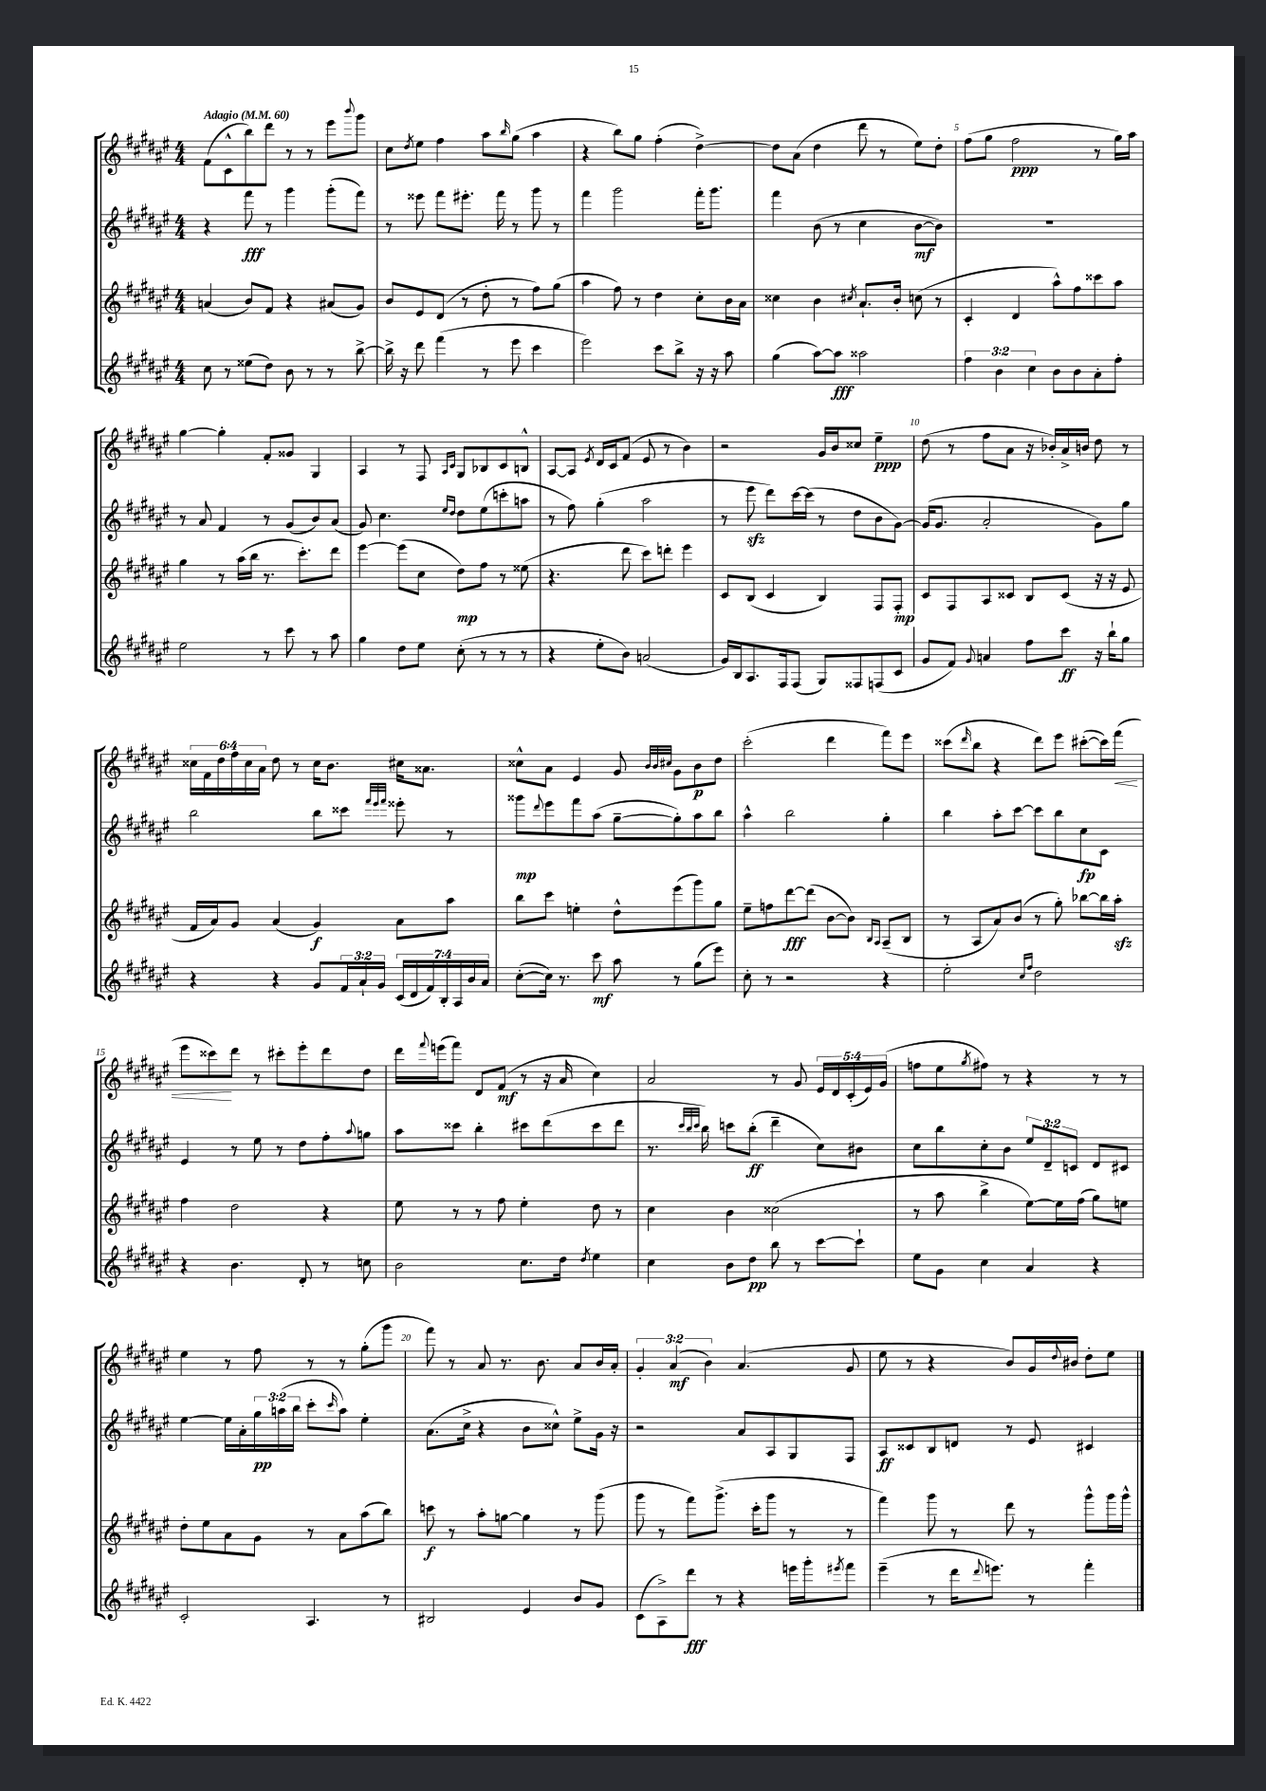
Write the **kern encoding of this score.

**kern	**dynam	**kern	**dynam	**kern	**dynam	**kern	**dynam
*part4	*part4	*part3	*part3	*part2	*part2	*part1	*part1
*staff4	*staff4	*staff3	*staff3	*staff2	*staff2	*staff1	*staff1
*clefG2	*	*clefG2	*	*clefG2	*	*clefG2	*
*k[f#c#g#d#a#e#]	*	*k[f#c#g#d#a#e#]	*	*k[f#c#g#d#a#e#]	*	*k[f#c#g#d#a#e#]	*
*M4/4	*	*M4/4	*	*M4/4	*	*M4/4	*
*MM60	*	*MM60	*	*MM60	*	*MM60	*
=1	=1	=1	=1	=1	=1	=1	=1
!	!	!	!	!	!	!LO:TX:a:B:t=Adagio	!
8cc#\	.	(4an/	.	4r	.	(8f#\L	.
8r	.	.	.	.	.	8c#^^\	.
(8ee##X\L	.	8b/L)	.	8fff#\	fff	8bb\)	.
8dd#\J)	.	8f#/J	.	8r	.	8ddd#\J	.
8b\	.	4r	.	4ggg#\	.	8r	.
8r	.	.	.	.	.	8r	.
8r	.	(8a#X/L	.	(8ggg#'\L	.	8eee#\L	.
.	.	.	.	.	.	8qqbbb/	.
[8bb^\	.	8g#/J)	.	8fff#\J)	.	8ggg#\J	.
=2	=2	=2	=2	=2	=2	=2	=2
16bb^\]	.	8b/L	.	8r	.	8cc#\L	.
16r	.	.	.	.	.	.	.
.	.	.	.	.	.	8qdd#/	.
8ddd#\	.	8e#/	.	8eee##X\	.	8ee#\J	.
(4fff#\	.	(8d#/J	.	8fff#\L	.	4ff#\	.
.	.	8r	.	8.eee#X'\J	.	.	.
8r	.	8dd#'\	.	.	.	8aa#\L	.
.	.	.	.	16fff#\	.	.	.
.	.	.	.	.	.	16qqbb/	.
8eee#\	.	8r	.	8r	.	(8gg#\J	.
4ccc#\	.	8ff#\L)	.	8ggg#\	.	4aa#\	.
.	.	(8gg#\J	.	8r	.	.	.
=3	=3	=3	=3	=3	=3	=3	=3
2eee#\)	.	4aa#\	.	4fff#\	.	4r	.
.	.	8ff#\)	.	2ggg#\	.	8bb\L)	.
.	.	8r	.	.	.	8gg#\J	.
8ccc#\L	.	4dd#\	.	.	.	(4ff#'\	.
8bb^\J	.	.	.	.	.	.	.
16r	.	8cc#'\L	.	16fff#'\KL	.	[4dd#^\)	.
16r	.	.	.	8.ggg#\J	.	.	.
8aa#\	.	16b\L	.	.	.	.	.
.	.	16a#\JJ	.	.	.	.	.
=4	=4	=4	=4	=4	=4	=4	=4
(4gg#\	.	4cc##X\	.	4fff#\	.	8dd#\L]	.
.	.	.	.	.	.	(8a#\J	.
[8aa#\L)	.	4b\	.	(8b\	.	4dd#\	.
8aa#\J]	fff	.	.	8r	.	.	.
.	.	8qcc#X/	.	.	.	.	.
2aa##X\	.	8.a#`/L	.	4cc#\	.	8ddd#\	.
.	.	.	.	.	.	8r	.
.	.	16b'/Jk	.	.	.	.	.
.	.	(8ccn\	.	[8b\L	mf	8ee#\L)	.
.	.	8r	.	8b\J])	.	8dd#'\J	.
=5	=5	=5	=5	=5	=5	=5	=5
6ff#\	.	4c#'/	.	1r	.	(8ff#\L	.
.	.	.	.	.	.	8gg#\J	.
6b\	.	.	.	.	.	.	.
.	.	4d#/	.	.	.	2ff#\	ppp
6cc#\	.	.	.	.	.	.	.
8b\L	.	8aa#^^\L)	.	.	.	.	.
8b\	.	8ff#\	.	.	.	.	.
8a#'\	.	8ccc##X\	.	.	.	8r	.
8ff#'\J	.	8aa#\J	.	.	.	16gg#\LL)	.
.	.	.	.	.	.	16aa#\JJ	.
!!LO:LB:g=z
=6	=6	=6	=6	=6	=6	=6	=6
2ee#\	.	4gg#\	.	8r	.	[4gg#\	.
.	.	.	.	8a#/	.	.	.
.	.	8r	.	4f#/	.	4gg#'\]	.
.	.	(16aa#\LL	.	.	.	.	.
.	.	16bb\JJ	.	.	.	.	.
8r	.	8.r	.	8r	.	8f#'/L	.
8ccc#\	.	.	.	(8g#/L	.	8g##X/J	.
.	.	8.ccc#'\L)	.	.	.	.	.
8r	.	.	.	8b/)	.	4G#/	.
8aa#\	.	8ddd#\J	.	(8a#/J	.	.	.
=7	=7	=7	=7	=7	=7	=7	=7
4gg#\	.	[4eee#\	.	8g#/)	.	4A#/	.
.	.	.	.	4.cc#\	.	.	.
8dd#\L	.	(8eee#\L]	.	.	.	8r	.
8ee#\J	.	8cc#\J	.	.	.	8F#/	.
.	.	.	.	16qqee#/LL	.	16qqA#/LL	.
.	.	.	.	16qqdd#/JJ	.	16qqc#/JJ	.
(8cc#'\	.	8dd#\L)	mp	8dd#\L	.	8G#/L	.
8r	.	8ff#\J	.	(8ee#\	.	8B-X/	.
8r	.	8r	.	8cccn'\	.	8c#/	.
8r	.	(8ee##X\	.	8aan\J	.	8Bn^^/J	.
=8	=8	=8	=8	=8	=8	=8	=8
4r	.	4.r	.	8r	.	[8A#/L	.
.	.	.	.	8ff#\)	.	8A#/J]	.
.	.	.	.	.	.	8qe#/	.
8ee#'\L	.	.	.	(4gg#'\	.	16d#/LL	.
.	.	.	.	.	.	16c#/J	.
8b\J)	.	8ddd#\	.	.	.	(8f#/J	.
(2an/	.	8ccc#\L)	.	2aa#\	.	8e#/	.
.	.	8dddn'\J	.	.	.	8r	.
.	.	4eee#\	.	.	.	4b\)	.
=9	=9	=9	=9	=9	=9	=9	=9
16g#/LL)	.	8c#/L	.	8r	.	2r	.
16B/J	.	.	.	.	.	.	.
8.A#/	.	(8B/J	.	8eee#zz\	.	.	.
.	.	4c#/	.	8ddd#\L)	.	.	.
16F#/k	.	.	.	.	.	.	.
(8F#/J	.	.	.	[16ccc#\L	.	.	.
.	.	.	.	(16ccc#\JJ]	.	.	.
8G#/L)	.	4B/)	.	8r	.	16g#/LL	.
.	.	.	.	.	.	16b/J	.
8F##X/	.	.	.	8dd#\L	.	8cc##X/J	.
(8Fn/	.	8F#/L	.	8b\	.	4ee#~\	ppp
8c#/J	.	8F#'/J	mp	[8g#\J)	.	.	.
=10	=10	=10	=10	=10	=10	=10	=10
8g#/L	.	8c#/L	.	(16g#/KL]	.	(8dd#\	.
.	.	.	.	8.g#/J	.	.	.
8f#/J)	.	8F#/	.	.	.	8r	.
8qqg#/	.	.	.	.	.	.	.
4an/	.	8A#/	.	2a#'/	.	8ff#\L	.
.	.	8c##X/J	.	.	.	8a#\J	.
8ff#\L	.	8B/L	.	.	.	16r	.
.	.	.	.	.	.	16b-X'/LL)	.
8ccc#\J	ff	(8c##/J	.	.	.	16a#^/	.
.	.	.	.	.	.	16bn/JJ	.
16r	.	16r	.	8g#\L)	.	8dd#\	.
16bb`\KL	.	16r	.	.	.	.	.
8gg#\J	.	8e#/	.	8gg#\J	.	8r	.
!!LO:LB:g=z
=11	=11	=11	=11	=11	=11	=11	=11
4r	.	16f#/LL	.	2bb\	.	24cc##X\LL	.
.	.	.	.	.	.	24f#\	.
.	.	16a#/J)	.	.	.	.	.
.	.	.	.	.	.	24dd#\	.
.	.	8g#/J	.	.	.	24ff#\	.
.	.	.	.	.	.	24cc##\	.
.	.	.	.	.	.	24a#\JJ	.
4r	.	(4a#/	.	.	.	8dd#\	.
.	.	.	.	.	.	8r	.
8g#/L	.	4g#/)	f	8bb\L	.	16cc##\KL	.
.	.	.	.	.	.	8.b\J	.
24f#/L	.	.	.	8ccc##X\J	.	.	.
24a#`/	.	.	.	.	.	.	.
24g#/JJ	.	.	.	.	.	.	.
.	.	.	.	32qqfff#/LLL	.	.	.
.	.	.	.	32qqeee#/	.	.	.
.	.	.	.	32qqfff#/JJJ	.	.	.
(28c#/LL	.	8a#\L	.	8eee##X'\	.	16cc#X\KL	.
28d#/	.	.	.	.	.	.	.
.	.	.	.	.	.	8.a##X\J	.
28f#/)	.	.	.	.	.	.	.
28B'/	.	.	.	.	.	.	.
.	.	8aa#\J	.	8r	.	.	.
28A#/	.	.	.	.	.	.	.
28b/	.	.	.	.	.	.	.
28a#/JJ	.	.	.	.	.	.	.
=12	=12	=12	=12	=12	=12	=12	=12
([8cc#'\L	.	8bb\L	.	8ggg##X\L	mp	8cc##X^^\L	.
.	.	.	.	8qqddd#/	.	.	.
16cc#\Jk])	.	8ccc#\J	.	8eee#\	.	8a#\J	.
8.r	.	.	.	.	.	.	.
.	.	4een'\	.	8fff#\	.	4e#/	.
8ccc#\	mf	.	.	(8aa#\J	.	.	.
8aa#\	.	8dd#^^\L	.	[8gg#~\L	.	8g#/	.
.	.	.	.	.	.	32qqb/LLL	.
.	.	.	.	.	.	32qqb/	.
.	.	.	.	.	.	32qqcc#X/JJJ	.
8r	.	(8eee#\	.	8gg#'\])	.	8g#\L	.
(8gg#\L	.	8ggg#\)	.	8aa#\	.	8b\	p
8eee#\J)	.	8gg#\J	.	8bb\J	.	8dd#\J	.
=13	=13	=13	=13	=13	=13	=13	=13
8cc#'\	.	8ee#~\L	.	4aa#^^\	.	(2ccc#'\	.
8r	.	8ffn\	.	.	.	.	.
2r	.	[8ddd#\	fff	2bb\	.	.	.
.	.	(8ddd#\J]	.	.	.	.	.
.	.	[8b\L	.	.	.	4ddd#\	.
.	.	8b\J])	.	.	.	.	.
.	.	16qqB/LL	.	.	.	.	.
.	.	16qqA#/JJ	.	.	.	.	.
4r	.	(8A#~/L	.	4gg#'\	.	8fff#\L)	.
.	.	8B/J	.	.	.	8eee#\J	.
=14	=14	=14	=14	=14	=14	=14	=14
2ee#'\	.	8r	.	4bb\	.	(8ccc##X\L	.
.	.	.	.	.	.	16qqddd#/	.
.	.	8A#/L	.	.	.	8bb\J	.
.	.	8a#/)	.	8aa#'\L	.	4r	.
.	.	(8b/J	.	[8ccc#\J	.	.	.
16qqcc#/LL	.	.	.	.	.	.	.
16qqff#/JJ	.	.	.	.	.	.	.
2dd#\	.	8r	.	8ccc#\L]	.	8ddd#\L)	.
.	.	8gg#'\)	.	8bb\	.	8eee#\J	.
.	.	[8bb-X\L	.	8cc#\	fp	([8ccc#X'\L	.
.	.	16bb-\L]	.	8c#\J	.	16ccc#\L])	.
!	!	!	!	!	!	!	!LO:HP:b
.	.	16aa#zz'\JJ	.	.	.	(16fff#\JJ	<
!!LO:LB:g=z
=15	=15	=15	=15	=15	=15	=15	=15
4r	.	4ff#\	.	4e#/	.	8eee#\L	.
.	.	.	.	.	.	8ccc##X\)	.
4.b\	.	2dd#\	.	8r	.	8ddd#\J	[
.	.	.	.	8ee#\	.	8r	.
.	.	.	.	8r	.	8ccc#X'\L	.
8d#'/	.	.	.	8dd#\L	.	8eee#'\	.
8r	.	4r	.	8ff#'\	.	8ddd#\	.
.	.	.	.	8qqaa#/	.	.	.
8ccn\	.	.	.	8ggn\J	.	8dd#\J	.
=16	=16	=16	=16	=16	=16	=16	=16
2b\	.	8ee#\	.	8aa#\L	.	16ddd#\LL	.
.	.	.	.	.	.	8qqfff#/	.
.	.	.	.	.	.	(16eeen\J	.
.	.	8r	.	8ccc##X\J	.	8fff#\J)	.
.	.	8r	.	4bb'\	.	8d#/L	.
.	.	8ff#\	.	.	.	(8f#/J	mf
8.cc#\L	.	4ee#'\	.	8ccc#X\L	.	8r	.
.	.	.	.	(8ddd#\	.	16r	.
16dd#\Jk	.	.	.	.	.	16a#/	.
8qdd#/	.	.	.	.	.	.	.
4ee#\	.	8dd#\	.	8ccc#\	.	4cc#\)	.
.	.	8r	.	8ddd#\J	.	.	.
=17	=17	=17	=17	=17	=17	=17	=17
4cc#\	.	4cc#\	.	8.r	.	2a#/	.
.	.	.	.	32qqccc#/LLL	.	.	.
.	.	.	.	32qqbb/	.	.	.
.	.	.	.	32qqccc#/JJJ	.	.	.
.	.	.	.	16bb\)	.	.	.
8b\L	.	4b\	.	8cccn\L	.	.	.
8dd#\J	pp	.	.	(8bb'\J	ff	.	.
8bb\	.	(2cc##X\	.	4ddd#~\	.	8r	.
8r	.	.	.	.	.	8g#/	.
[8ccc#\L	.	.	.	8cc#\L)	.	20e#/LL	.
.	.	.	.	.	.	20d#/	.
.	.	.	.	.	.	(20c#'/	.
8ccc#`\J]	.	.	.	8b#X\J	.	.	.
.	.	.	.	.	.	20e#/)	.
.	.	.	.	.	.	(20g#/JJ	.
=18	=18	=18	=18	=18	=18	=18	=18
8ee#\L	.	8r	.	8cc#\L	.	8ffn\L	.
8g#\J	.	8aa#\	.	8bb\	.	8ee#\	.
.	.	.	.	.	.	8qgg#/	.
4cc#\	.	4bb^\	.	8cc#'\	.	8ff#X\J)	.
.	.	.	.	8b\J	.	8r	.
4a#/	.	[8ee#\L)	.	12ee#/L	.	4r	.
.	.	.	.	12d#~/	.	.	.
.	.	16ee#\L]	.	.	.	.	.
.	.	.	.	12cn/J	.	.	.
.	.	(16ff#\JJ	.	.	.	.	.
4r	.	8gg#\L)	.	8d#/L	.	8r	.
.	.	8een\J	.	8c#X/J	.	8r	.
!!LO:LB:g=z
=19	=19	=19	=19	=19	=19	=19	=19
2c#'/	.	8dd#'\L	.	[4ee#\	.	4ee#\	.
.	.	8ee#\	.	.	.	.	.
.	.	8a#\	.	16ee#\LL]	.	8r	.
.	.	.	.	16a#'\	.	.	.
.	.	8g#\J	.	24gg#\	pp	8ff#\	.
.	.	.	.	(24aan\	.	.	.
.	.	.	.	24bb\JJ	.	.	.
4.A#/	.	8r	.	8ccc#'\L	.	8r	.
.	.	.	.	16qqccc#/	.	.	.
.	.	8a#\L	.	8aa\J)	.	8r	.
.	.	(8aa#\	.	4ee#'\	.	(8gg#'\L	.
8r	.	8bb\J)	.	.	.	8ggg#\J	.
=20	=20	=20	=20	=20	=20	=20	=20
2B#X/	.	8cccn\	f	(8.a#\L	.	8fff#\)	.
.	.	8r	.	.	.	8r	.
.	.	.	.	16cc#^\Jk	.	.	.
.	.	8aa#'\L	.	4r	.	8a#/	.
.	.	[8ggn\J	.	.	.	8.r	.
4e#/	.	4gg\]	.	8b\L	.	.	.
.	.	.	.	.	.	8.b\	.
.	.	.	.	8cc##X^^\J)	.	.	.
8b/L	.	8r	.	8ee#^\L	.	8a#/L	.
8g#/J	.	(8ggg#\	.	16g#\Jk	.	16b/L	.
.	.	.	.	16r	.	16a#'/JJ	.
=21	=21	=21	=21	=21	=21	=21	=21
(8c#\L	.	8ggg#\	.	2r	.	6g#'/	.
8A#^\)	.	8r	.	.	.	.	.
.	.	.	.	.	.	(6a#/	mf
8ddd#\J	fff	8fff#\L)	.	.	.	.	.
.	.	.	.	.	.	6b\)	.
8r	.	(8.ggg#^\J	.	.	.	.	.
4r	.	.	.	8a#/L	.	(4.a#/	.
.	.	16ccc#'\KL	.	.	.	.	.
.	.	8ggg#\J	.	8A#/	.	.	.
16eeen\LL	.	8r	.	8G#/	.	.	.
16ggg#'\J	.	.	.	.	.	.	.
8qeee#X/	.	.	.	.	.	.	.
8fff#\J	.	8r	.	8F#/J	.	8g#/	.
=22	=22	=22	=22	=22	=22	=22	=22
(4eee#~\	.	4fff#\)	.	8A#/L	ff	8ee#\	.
.	.	.	.	8c##X/	.	8r	.
8r	.	8ggg#\	.	8B/	.	4r	.
16ddd#\KL	.	8r	.	8dn/J	.	.	.
8qqddd#/	.	.	.	.	.	.	.
8.eeen\J)	.	.	.	.	.	.	.
.	.	8ddd#\	.	8r	.	8b/L)	.
8r	.	8r	.	8e#/	.	16g#/L	.
.	.	.	.	.	.	8qqdd#/	.
.	.	.	.	.	.	16b#X/JJ	.
4fff#'\	.	8ggg#^^\L	.	4c#X/	.	8dd#'\L	.
.	.	16ggg#\L	.	.	.	8ee#\J	.
.	.	16ggg#^^\JJ	.	.	.	.	.
==	==	==	==	==	==	==	==
*-	*-	*-	*-	*-	*-	*-	*-
